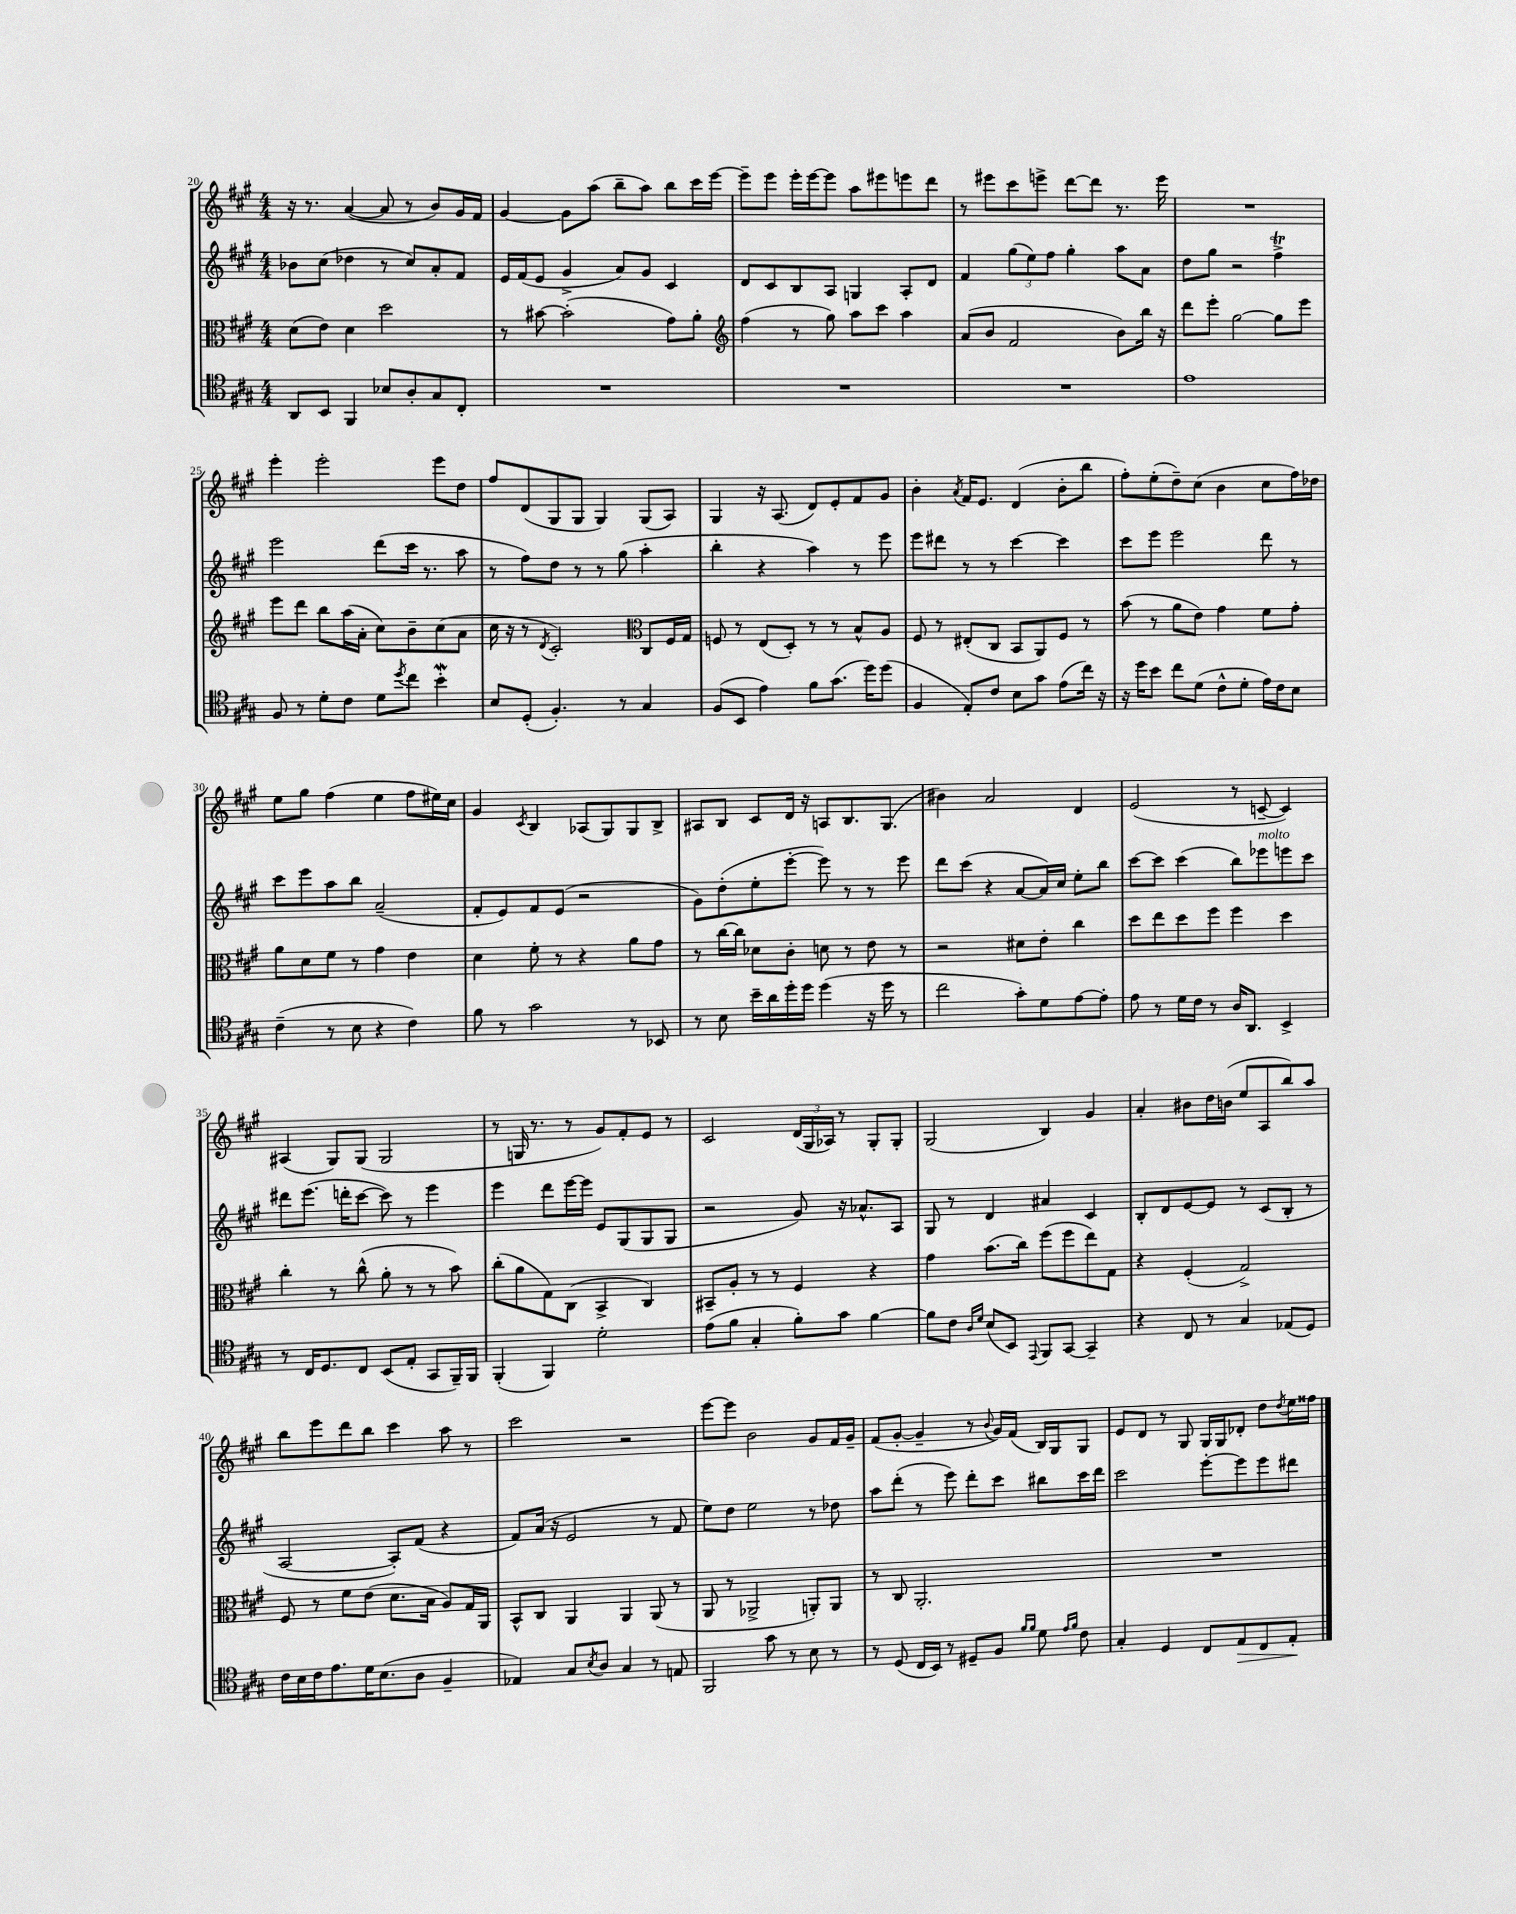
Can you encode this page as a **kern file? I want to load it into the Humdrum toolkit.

**kern	**kern	**kern	**kern
*staff4	*staff3	*staff2	*staff1
*clefC4	*clefC3	*clefG2	*clefG2
*k[f#c#g#]	*k[f#c#g#]	*k[f#c#g#]	*k[f#c#g#]
*M4/4	*M4/4	*M4/4	*M4/4
8AA/L	(8d\L	8b-\L	16r
.	.	.	8.r
8BB/J	8e\J)	(8cc#\J	.
4FF#/	4d\	4dd-\	([4a/
8B-/L	2dd\	8r	8a/]
8A'/	.	8cc#/L)	8r
8G#/	.	8a'/	8b/L)
8C#'/J	.	8f#/J	16g#/L
.	.	.	16f#/JJ
=	=	=	=
1r	8r	16e/LL	[4g#/
.	.	(16f#/J	.
.	[8b#\	8e/J	.
.	(2b#'\]	4g#^/	8g#\]L
.	.	.	(8aa\J
.	.	8a/L)	8bb~\L
.	.	8g#/J	8aa\J)
.	8g#\L)	4c#/	8bb\L
.	8a'\J	.	16ccc#\L
.	.	.	[16eee\JJ
=	=	=	=
*	*clefG2	*	*
1r	(4ff#\	8d/L	8eee~\]L
.	.	8c#/	8eee\J
.	8r	8B/	16eee'\LL
.	.	.	[16eee\J
.	8gg#\)	8A/J	8eee\]J
.	8aa\L	4G/	8aa\L
.	8ccc#\J	.	8eee#\
.	4aa\	8A'/L	8eee\
.	.	8d/J	8ddd\J
=	=	=	=
1r	(8a/L	4f#/	8r
.	8b/J	.	8eee#\L
.	2f#/	(12gg#\L	8ccc#\
.	.	12ee\)	.
.	.	.	8eee^\J
.	.	12ff#\J	.
.	.	4gg#'\	[8ddd\L
.	.	.	8ddd\]J
.	8b\L)	8aa\L	8.r
.	16bb\Jk	8a\J	.
.	16r	.	16eee\
=	=	=	=
1e	8ddd\L	8dd\L	1r
.	8eee'\J	8gg#\J	.
.	[2gg#\	2r	.
.	8gg#\]L	4ff#^\	.
.	8eee\J	.	.
=	=	=	=
8F#/	8eee\L	2eee\	4eee'\
8r	8ddd\J	.	.
8d'\L	8bb\L	.	2eee'\
8c#\J	(16aa\L	.	.
.	16a'\JJ	.	.
8d\L	8cc#\L)	(8ddd\L	.
8qdd/	.	.	.
8cc#\J	8b~\	16ccc#\Jk	.
.	.	8.r	.
4b'\	(8cc#\	.	8eee\L
.	8a\J	8aa\	8dd\J
=	=	=	=
8B/L	16cc#\	8r	8ff#/L
.	16r	.	.
(8D'/J	8r	8ff#\L)	(8d/
.	8qd/	.	.
4.F#'/)	2c#'/)	8dd\J	8G#/
.	.	8r	8G#/J
.	.	8r	4G#/)
8r	.	(8gg#\	.
*	*clefC3	*	*
4G#/	8C#/L	4aa'\	(8G#/L
.	16F#/L	.	8A/J)
.	16G#/JJ	.	.
=	=	=	=
(8F#/L	8F/	4bb'\	4G#/
8BB/J	8r	.	.
4e\)	(8E/L	4r	16r
.	.	.	(8.A/
.	8D'/J)	.	.
8f#\L	8r	4aa\)	8d/L)
(8.g#\J	8r	.	8e'/
.	8B^^/L	8r	8f#/
16dd\LK)	.	.	.
(8dd\J	8A/J	8eee\	8g#/J
=	=	=	=
4F#/	8F#/	8eee\L	4b'\
.	8r	8ddd#\J	.
.	.	.	8qa/
8E'/L)	(8E#'/L	8r	16f#/LK
.	.	.	8.e/J
8c#/J	8C#/J	8r	.
8B\L	8BB/L	[4ccc#\	(4d/
8g#\J	8AA/)	.	.
(8e\L	8F#/J	4ccc#\]	8b'\L
16cc#\Jk)	8r	.	8bb\J
16r	.	.	.
=	=	=	=
16r	(8b\	8ccc#\L	8ff#'\L)
16dd\LK	.	.	.
8b\J	8r	8eee\J	(8ee'\
8cc#\L	8a\L	2eee\	8dd~\)
(8d\J	8e\J)	.	(8cc#\J
8c#^^\L	4g#\	.	4b\
8d'\J	.	.	.
16e\LL)	8f#\L	8ddd\	8cc#\L
16c#\J	.	.	.
8B\J	8g#'\J	8r	16ff#\L)
.	.	.	16dd-\JJ
=	=	=	=
(4c#~\	8a\L	8ccc#\L	8ee\L
.	8d\	8eee\	8gg#\J
8r	8f#\J	8aa\	(4ff#\
8B\	8r	8bb\J	.
4r	4g#\	(2a~/	4ee\
4c#\)	4e\	.	8ff#\L
.	.	.	16ee#\L)
.	.	.	16cc#\JJ
=	=	=	=
8f#\	4d\	8f#'/L	4g#/
8r	.	8e/)	.
.	.	.	8qc#/
2g#\	8f#'\	8f#/	4B/
.	8r	(8e/J	.
.	4r	2r	(8A-/L
.	.	.	8G#/)
8r	8a\L	.	8G#/
8BB-/	8g#\J	.	8B^/J
=	=	=	=
8r	8r	8g#\L)	8A#/L
8B\	[16cc#\LL	(8dd'\	8B/J
.	16cc#\]JJ	.	.
16b~\LL	8d-\L	8ee'\	8c#/L
16a\	.	.	.
16dd'\	8c#'\J	[8eee'\J	16d/Jk
16dd\JJ	.	.	16r
(4dd\	8d\	8eee\])	8A/L
.	8r	8r	8.B/
16r	8e\	8r	.
16dd\	.	.	(8.G#/J
8r	8r	8eee\	.
=	=	=	=
2cc#\	2r	8ddd\L	4b#\)
.	.	(8ccc#\J	.
.	.	4r	2a/
8g#'\L)	8d#\L	[8a/L	.
8d\	8e'\J	16a/]L)	.
.	.	16cc#/JJ	.
[8e\	4cc#\	8ee'\L	4d/
8e'\]J	.	8bb\J	.
=	=	=	=
8e\	8dd\L	[8ccc#\L	(2e/
8r	8ee\	8ccc#\]J	.
16d\LL	8dd\	(4ccc#\	.
16c#\JJ	.	.	.
8r	8ff#\J	.	.
16A/LK	4ff#\	8bb\L)	8r
8.AA/J	.	.	.
.	.	8eee-\	[8c~/
4BB^/	4dd\	8eee\	4c/])
.	.	8ccc#\J	.
=	=	=	=
8r	4cc#'\	8ddd#\L	(4A#/
16C#/LK	.	(8.eee\J	.
8.D/	.	.	.
.	8r	.	8G#/L)
.	.	16ddd'\LK	.
8C#/J	(8cc#^^\	[8ccc#\J	(8G#/J
(8BB/L	8a'\	8ccc#\])	2G#/
8E'/J	8r	8r	.
8GG#/L	8r	4eee\	.
16FF#~/L)	8b\)	.	.
16FF#/JJ	.	.	.
=	=	=	=
(4FF#'/	(8cc#'\L	4eee\	8r
.	8a\	.	16G/
.	.	.	8.r
4FF#/)	8G#\)	8ddd\L	.
.	(8C#\J	[16eee\L	8r
.	.	16eee\]JJ	.
2d'\	4BB^/	8e/L	8g#/L)
.	.	(8G#/	8f#'/
.	4C#/)	8G#/	8e/J
.	.	8G#/J	8r
=	=	=	=
(8e\L	8BB#~/L	2r	2c#/
8f#\J	8A'/J	.	.
4G#'/	8r	.	.
.	8r	.	.
8f#'\L)	4F#/	8g#/)	(24d/LL
.	.	.	24G#/
.	.	.	24A-/JJ)
8g#\J	.	16r	8r
.	.	8.a-^^/L	.
[4f#\	4r	.	8G#'/L
.	.	8A/J	8G#'/J
=	=	=	=
8f#\]L	4g#\	8G#/	(2G#/
8c#\J	.	8r	.
16qqA/LL	.	.	.
16qqd/JJ	.	.	.
(8B/L	(8.b\L	4d/	.
8BB/J)	.	.	.
.	16cc#\Jk)	.	.
8qqEE/	.	.	.
8FF#/L	(8ff#\L	4a#/	4B/)
[8GG#/J	8ff#\	.	.
4GG#~/]	8ee\)	4c#/	4g#/
.	8G#\J	.	.
=	=	=	=
4r	4r	8B'/L	4a'/
.	.	8d/	.
8C#/	(4F#'/	[8e/	8b#\L
8r	.	8e/]J	16dd\L
.	.	.	(16b\JJ
4G#/	2G#^/)	8r	8ee/L
.	.	(8c#/L	8A/
(8E-/L	.	8B'/J	8bb/)
8D/J)	.	8r	8aa/J
=	=	=	=
16c#\LL	8F#/	[2A/	8bb\L
16B\	.	.	.
16c#\J	8r	.	8eee\
8.e\	.	.	.
.	8f#\L	.	8ddd\
16d\K	(8e\J	.	8bb\J
(8.B\	.	.	.
.	8.d\L	8A'/]L)	4ccc#\
8A\J	.	(8f#/J	.
.	16B\Jk	.	.
4F#~/	8A/L)	4r	8aa\
.	16G#/L	.	8r
.	16AA/JJ	.	.
=	=	=	=
4E-/)	8BB^^/L	8f#/L)	2ccc#\
.	8C#/J	(16a/Jk	.
.	.	16r	.
8G#/L	4AA/	2e/	.
8qB/	.	.	.
8A/J	.	.	.
4G#/	4AA/	.	2r
8r	(8AA/	8r	.
8E/	8r	8f#/	.
=	=	=	=
2FF#/	8AA/	8ee\L)	[8eee\L
.	8r	8dd\J	8eee\]J
.	2AA-^/	2ee\	2b\
8g#\	.	.	.
8r	.	.	.
8B\	8AA'/L)	8r	8g#/L
8r	8AA/J	8dd-\	16f#/L
.	.	.	16g#~/JJ
=	=	=	=
8r	8r	8aa\L	(8f#/L
(8D/	8C#/	(8ddd'\J	[8g#'/J
16C#/LL	2.AA'/	8r	4g#~/]
16BB/JJ)	.	.	.
8r	.	8eee\)	.
8D#~/L	.	8ddd'\L	8r
.	.	.	8qqb/
8F#/J	.	8ccc#\J	16g#/LL)
.	.	.	(16f#/JJ
16qqf#/LL	.	.	.
16qqf#/JJ	.	.	.
8d\	.	8bb#\L	16B/LL)
.	.	.	16G#/J
16qqe/LL	.	.	.
16qqf#/JJ	.	.	.
8c#\	.	16ccc#\L	8G#/J
.	.	16ddd\JJ	.
=	=	=	=
4G#'/	1r	2ccc#\	8e/L
.	.	.	8d/J
4D/	.	.	8r
.	.	.	8G#/
8C#/L	.	[8eee'\L	16G#/LL
.	.	.	16G#/J
8E/	.	8eee\]	8d-'/J
8C#/	.	8eee\	8dd\L
.	.	.	8qdd/
8E'/J	.	8ddd#\J	16ee\L
.	.	.	16ff##\JJ
==	==	==	==
*-	*-	*-	*-
